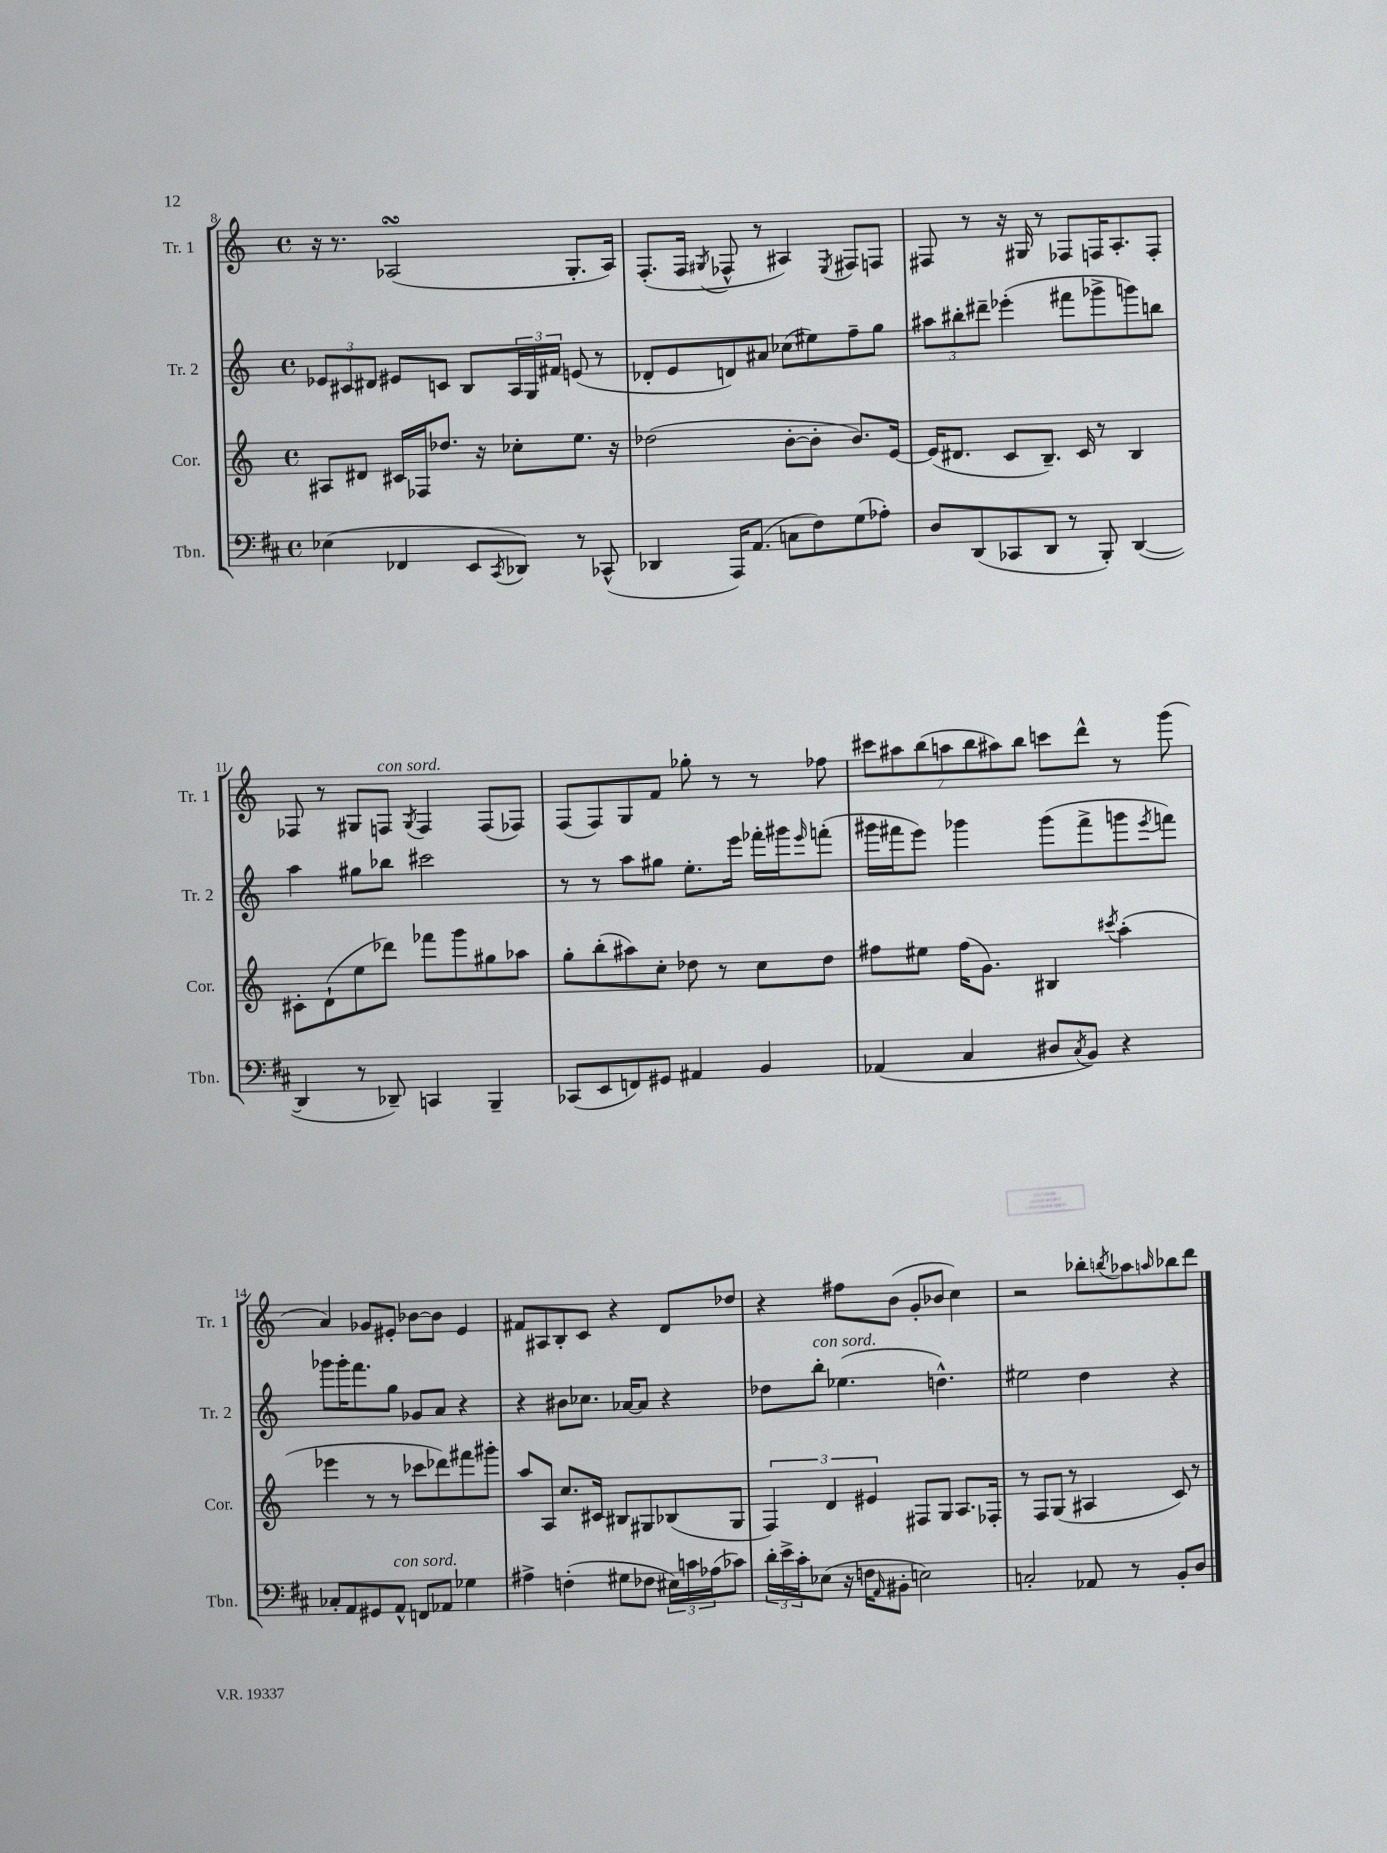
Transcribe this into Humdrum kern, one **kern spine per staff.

**kern	**kern	**kern	**kern
*part4	*part3	*part2	*part1
*staff4	*staff3	*staff2	*staff1
*I"Tbn.	*I"Cor.	*I"Tr. 2	*I"Tr. 1
*I'Tbn.	*I'Cor.	*I'Tr. 2	*I'Tr. 1
*clefF4	*clefG2	*clefG2	*clefG2
*k[f#c#]	*k[]	*k[]	*k[]
*M4/4	*M4/4	*M4/4	*M4/4
*met(c)	*met(c)	*met(c)	*met(c)
=8	=8	=8	=8
(4E-X\	8A#X/L	12e-X/L	16r
.	.	.	8.r
.	.	12c#X/	.
.	8d#X/J	.	.
.	.	12d#X/J	.
4FF-X/	16c#X/LL	8e#X/L	(2A-XsSSs/
.	16F-X/J	.	.
.	8.dd-X/J	8cn/J	.
8EE/L	.	8B/L	.
.	16r	.	.
8qCC#/	.	.	.
8DD-X/J)	8cc-X'\L	24A/L	.
.	.	24G/	.
.	.	24f#X/JJ	.
8r	8.ee\J	(8en/	8.G'/L
(8CC-X^^/	.	8r	.
.	16r	.	16A-/Jk)
=9	=9	=9	=9
4DD-X/	(2dd-X\	8d-X'/L	(8.F'/L
.	.	8e/	.
.	.	.	16F/Jk
.	.	.	8qG#X/
16AAA/KL)	.	8dn/)	8F-X^^/
(8.AA/J	.	.	.
.	.	8a#X/J	8r
8Cn\L	[8b'\L	(8cc-X\L	4A#X/)
8F#\)	8b'\J]	8ee#X\)	.
.	.	.	8qE/
(8G\	8.b/L)	8ff~\	8F#X/L
8A-X'\J)	.	8gg\J	8Fn/J
.	[16e/Jk	.	.
=10	=10	=10	=10
8D/L	(16e/KL]	12aa#X\L	8F#X/
.	8.d#X/J	.	.
.	.	12bb#X'\	.
(8DD/	.	.	8r
.	.	12ddd#X~\J	.
8CC-X/	8c/L	(4eee-X'\	16r
.	.	.	16G#X/
8DD/J	8.B~/J)	.	8r
8r	.	8fff#X\L	8F-X/L
.	16c/	.	.
8BBB'/)	8r	8ggg-X^\	16Fn/K
.	.	.	8.A'/
([4DD/	4B/	8gggn\)	.
.	.	8bbn\J	8F'/J
!!LO:LB:g=z
=11	=11	=11	=11
4DD/]	8c#X'\L	4aa\	8F-X/
.	(8d`\	.	8r
8r	8ee\	8gg#X\L	8G#X/L
!	!	!	!LO:TX:a:i:t=con sord.
8DD-X~/)	8ddd-X\J)	8bb-X\J	8Fn/J
.	.	.	8qG#/
4CCn/	8fff-X\L	2ccc#X\	4F/
.	8ggg\	.	.
4BBB~/	8gg#X\	.	(8F/L
.	8aa-X\J	.	8F-X/J)
=12	=12	=12	=12
(8CC-X/L	8gg'\L	8r	(8F/L
8EE/	(8bb'\	8r	8F/)
8FFn/)	8aa#X\)	8aa\L	8G/
8GG#X/J	8cc'\J	8gg#X\J	8f/J
4AA#X/	8dd-X\	8.ee'\L	8gg-X'\
.	8r	.	8r
.	.	16eee\Jk	.
4BB/	8cc\L	16fff-X'\LL	8r
.	.	16ggg#X\J	.
.	.	16qqeee/	.
.	8dd-\J	(8fffn'\J	8ff-X\
=13	=13	=13	=13
(4AA-X/	8ff#X\L	16ggg#X\LL	14ccc#X\L
.	.	16fff#X\J	.
.	.	.	14aa#X\
.	8ee#X\J	8eee\J)	.
.	.	.	(14bb\
.	.	.	14aan\
4C#/	(16ff#\KL	4ggg-X\	.
.	.	.	14bb\
.	8.g\J)	.	.
.	.	.	14aa#X\)
.	.	.	14bb\J
8D#X/L	4B#X/	(8ggg-\L	8cccn\L
8qC#/	.	.	.
8BB/J)	.	8fff#^\	8ddd^^\J
.	8qccc#X/	.	.
4r	(4aa'\	8gggn\	8r
.	.	8qeee/	.
.	.	8fffn\J)	(8ggg\
!!LO:LB:g=z
=14	=14	=14	=14
8C-X'/L	4eee-X\	8ggg-X\L	4a/)
8AA/	.	16ggg-'\K	.
.	.	8.fff\	.
8GG#X/	8r	.	8g-X/L
!LO:TX:a:i:t=con sord.	!	!	!
8AA^^/J	8r	8gg\J	8e#X'/J
8FFn/L	8ccc-X\L	8g-X/L	[8b-X\L
8AA-X/J	8ddd-X\)	8a/J	8b-\J]
4G-X\	8fff#X\	4r	4e#/
.	8ggg#X'\J	.	.
=15	=15	=15	=15
4A#X^\	8aa/L	4r	8f#X/L
.	8A/J	.	8A#X/
(4Fn'\	8.cc/L	8b#X\L	8B'/
.	.	8.cc-X\J	8c/J
.	16c#X/Jk	.	.
8G#X\L	8B#X/L	.	4r
.	.	[16a-X/KL	.
8F-X\J	8G#X/	8a-/J]	.
24E#X\LL)	(8B-X/	4r	8d/L
24cn\	.	.	.
(24A-X\J	.	.	.
8c-X\J)	8G#/J	.	8dd-X/J
=16	=16	=16	=16
24d'\LL	6F/)	8dd-X\L	4r
24e^\	.	.	.
24c#'\J	.	.	.
!	!	!LO:TX:a:i:t=con sord.	!
(8E-X\J	.	8bb'\J	.
.	6d/	.	.
16r	.	(4.ee-X\	8ff#X\L
16Fn\KL	.	.	.
.	6e#X/	.	.
16qqAA/	.	.	.
8BB#X'\J	.	.	(8b\J
2En\)	8F#X/L	.	8g'/L
.	8G/J	4.ddn^^\)	8b-X/J
.	8.A/L	.	4cc\)
.	16F-X'/Jk	.	.
=17	=17	=17	=17
2Cn'/	8r	2ee#X\	2r
.	8F/L	.	.
.	(8G/J	.	.
.	8r	.	.
8AA-X/	4A#X/	4dd\	8bb-X'\L
.	.	.	8qbbn/
8r	.	.	8aa-X\
.	.	.	16qqaan/
8BB'/L	8c/)	4r	8bb-X\
8D/J	8r	.	8ddd\J
==	==	==	==
*-	*-	*-	*-
